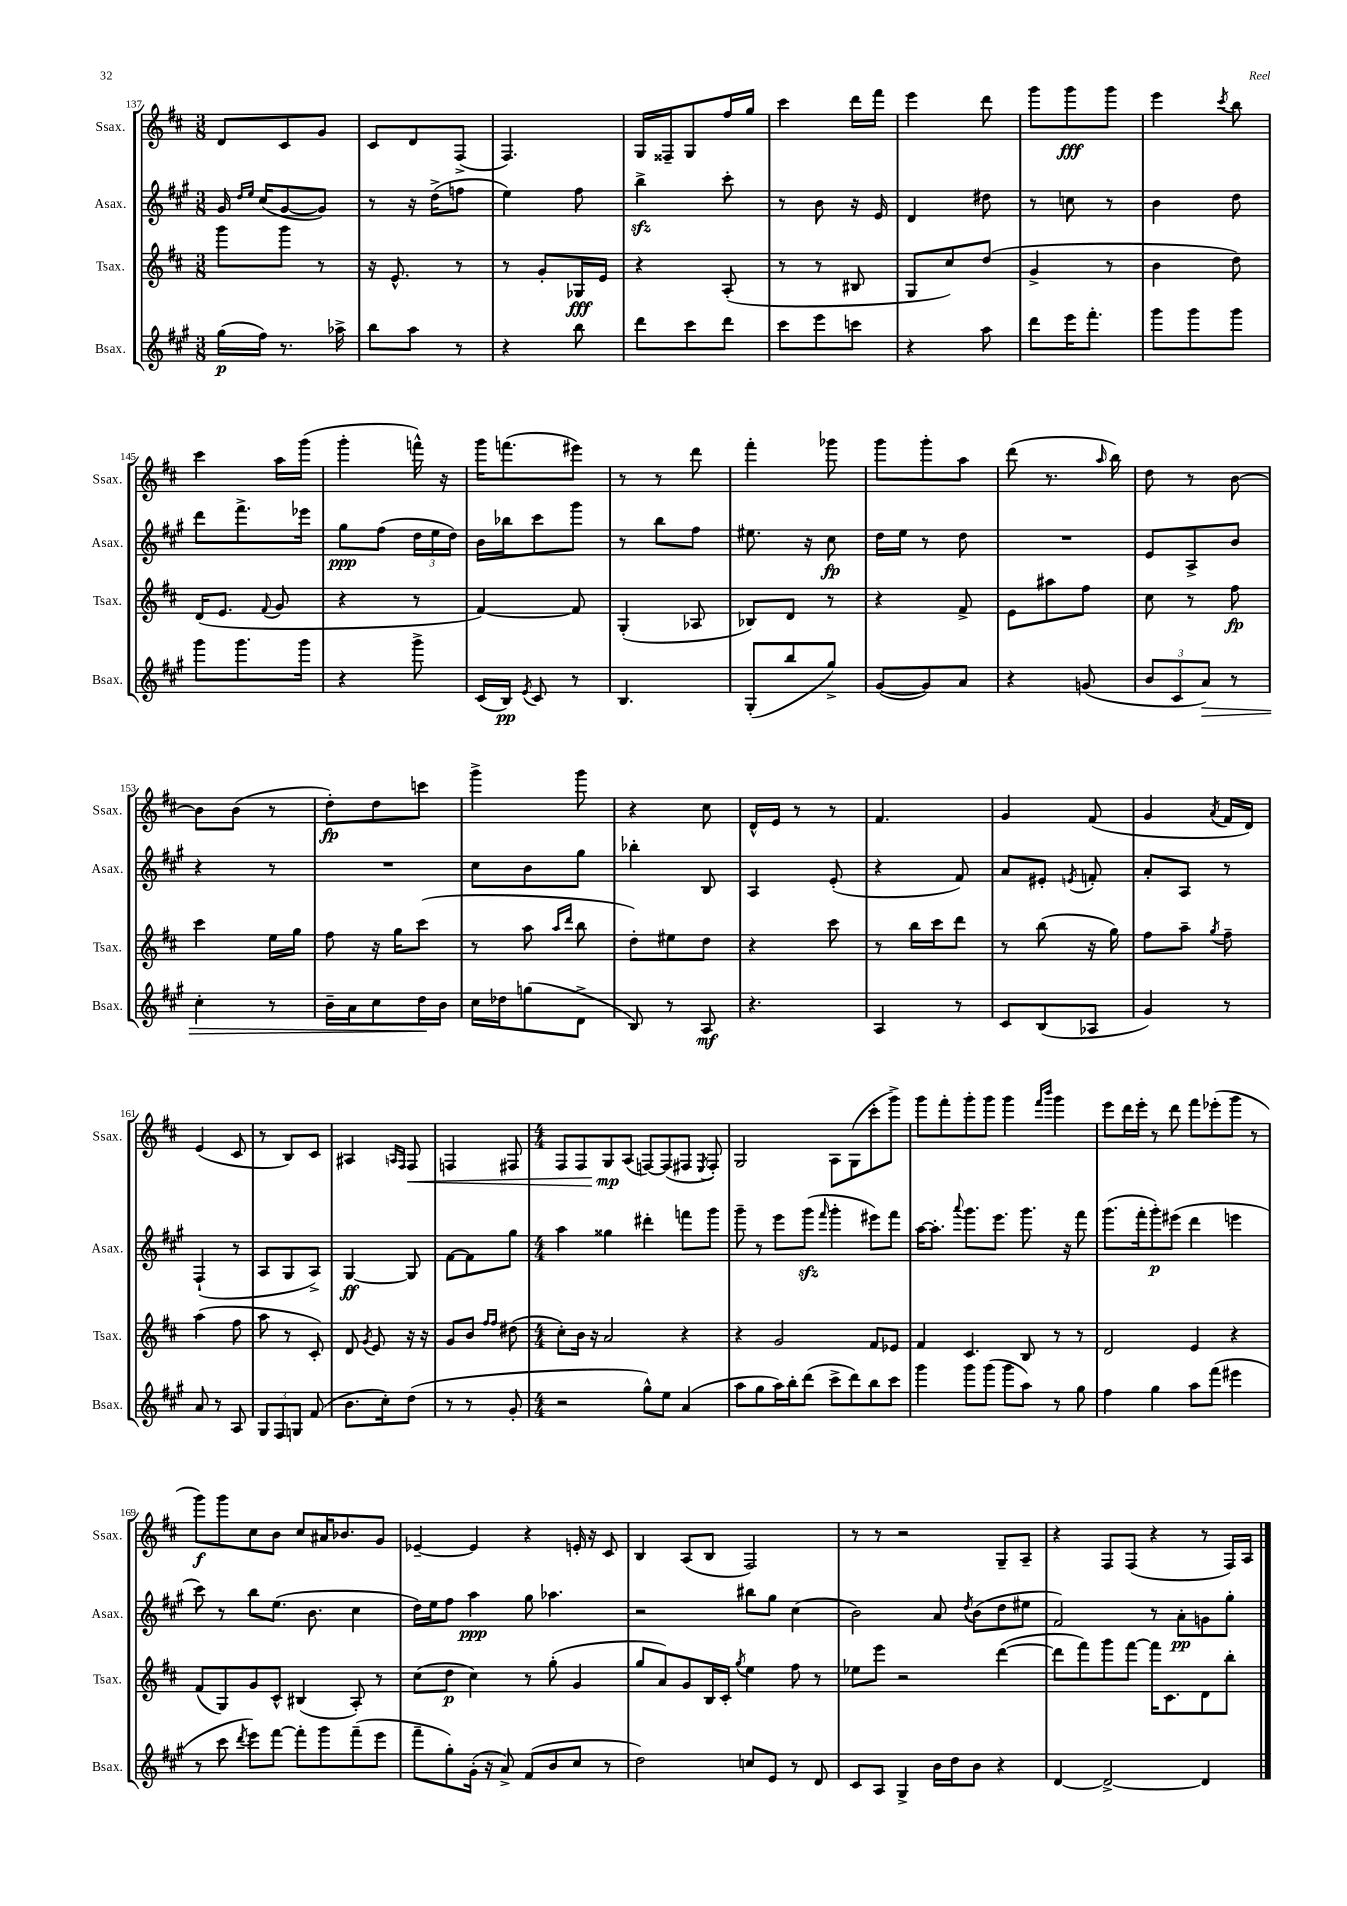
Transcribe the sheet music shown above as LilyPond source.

<<
\new StaffGroup <<
\new Staff = "s0" \with { instrumentName = "Ssax." shortInstrumentName = "Ssax." } {
    \clef treble \key d \major \numericTimeSignature \time 3/8
    \autoBeamOff d'8[ cis'8 g'8] |
    cis'8[ d'8 fis8]->( |
    fis4.) |
    g16[ fisis16-- g8 fis''16 g''16] |
    cis'''4 d'''16[ fis'''16] |
    e'''4 d'''8 |
    g'''8[ g'''8\fff g'''8] |
    e'''4 \acciaccatura { cis'''8 } b''8 |
    cis'''4 a''16[ g'''16]( |
    g'''4-. f'''16-^) r16 |
    g'''16[ f'''8.( eis'''8]) |
    r8 r8 d'''8 |
    fis'''4-. ges'''8 |
    g'''8[ g'''8-. a''8] |
    d'''8( r8. \grace { a''16 } b''16) |
    d''8 r8 b'8~ |
    b'8[ b'8]( r8 |
    d''8[-.\fp) d''8 c'''8] |
    g'''4-> g'''8 |
    r4 cis''8 |
    d'16[-^ e'16] r8 r8 |
    fis'4. |
    g'4 fis'8( |
    g'4 \acciaccatura { a'8 } fis'16[ d'16]) |
    e'4( cis'8 |
    r8 b8[) cis'8] |
    ais4 \grace { a16[ fis16] } fis8\< |
    f4 fis8 |
    \numericTimeSignature \time 4/4 fis8[ fis8 g8\mp\! a8]( f8[~) f8( fis8] \acciaccatura { e8 } fis8-.) |
    g2 a8[ g8( cis'''8-. g'''8]->) |
    g'''8[ fis'''8-. g'''8-. g'''8] g'''4 \grace { fis'''16[ b'''16] } g'''4 |
    e'''8[ d'''16 e'''16]-. r8 d'''8 fis'''8[ ees'''8-.( g'''8] r8 |
    g'''8[\f) g'''8 cis''8 b'8] cis''8[ ais'16 bes'8. g'8] |
    ees'4~-- ees'4 r4 e'16-. r16 cis'8 |
    b4 a8[( b8] fis2) |
    r8 r8 r2 g8[-- a8]-- |
    r4 fis8[ fis8]( r4 r8 fis16[) a16] \bar "|." |
}
\new Staff = "s1" \with { instrumentName = "Asax." shortInstrumentName = "Asax." } {
    \clef treble \key a \major \numericTimeSignature \time 3/8
    \autoBeamOff gis'16 \grace { d''16[ e''16] } cis''16[( gis'8~ gis'8]) |
    r8 r16 d''16[->( f''8] |
    e''4) fis''8 |
    b''4->\sfz cis'''8-. |
    r8 b'8 r16 e'16 |
    d'4 dis''8 |
    r8 c''8 r8 |
    b'4 d''8 |
    d'''8[ fis'''8.-> ees'''16] |
    gis''8[\ppp fis''8]( \tuplet 3/2 { d''16[ e''16 d''16]) } |
    b'16[ bes''16 cis'''8 gis'''8] |
    r8 b''8[ fis''8] |
    eis''8. r16 cis''8\fp |
    d''16[ e''16] r8 d''8 |
    R4. |
    e'8[ a8-> b'8] |
    r4 r8 |
    R4. |
    cis''8[ b'8 gis''8] |
    bes''4-. b8 |
    a4 e'8-.( |
    r4 fis'8) |
    a'8[ eis'8]-. \acciaccatura { e'8 } f'8-. |
    a'8[-. a8] r8 |
    fis4-!( r8 |
    a8[ gis8 a8]->) |
    gis4~\ff gis8 |
    fis'8[~ fis'8 gis''8] |
    \numericTimeSignature \time 4/4 a''4 gisis''4 dis'''4-. f'''8[ gis'''8] |
    gis'''8-- r8 e'''8[ gis'''8]\sfz( \grace { fis'''16 } gis'''4-. eis'''8[) fis'''8] |
    a''16[~ a''8.]-. \appoggiatura { a'''8 } gis'''8.[ e'''8.] gis'''8. r16 fis'''8 |
    gis'''8.[( fis'''16-. gis'''8-.\p) eis'''8]( d'''4 e'''4 |
    cis'''8) r8 b''8[ e''8.]( b'8. cis''4 |
    d''16[) e''16 fis''8] a''4\ppp gis''8 aes''4. |
    r2 bis''8[ gis''8] cis''4( |
    b'2) a'8 \acciaccatura { d''8 } b'8[( d''8 eis''8] |
    fis'2) r8 a'8[-.\pp g'8 gis''8]-. \bar "|." |
}
\new Staff = "s2" \with { instrumentName = "Tsax." shortInstrumentName = "Tsax." } {
    \clef treble \key d \major \numericTimeSignature \time 3/8
    \autoBeamOff g'''8[ g'''8] r8 |
    r16 e'8.-^ r8 |
    r8 g'8[-. ges16\fff e'16] |
    r4 a8-.( |
    r8 r8 bis8 |
    g8[ cis''8) d''8]( |
    g'4-> r8 |
    b'4 d''8) |
    d'16[( e'8.] \appoggiatura { fis'8 } g'8 |
    r4 r8 |
    fis'4~) fis'8 |
    g4-.( aes8 |
    bes8[) d'8] r8 |
    r4 fis'8-> |
    e'8[ ais''8 fis''8] |
    cis''8 r8 fis''8\fp |
    cis'''4 e''16[ g''16] |
    fis''8 r16 g''16[ cis'''8]( |
    r8 a''8 \grace { a''16[ d'''16] } b''8 |
    d''8[-.) eis''8 d''8] |
    r4 cis'''8 |
    r8 b''16[ cis'''16 d'''8] |
    r8 b''8( r16 g''16) |
    fis''8[ a''8]-- \acciaccatura { g''8 } fis''8-- |
    a''4( fis''8 |
    a''8 r8 cis'8-.) |
    d'8 \acciaccatura { g'8 } e'8 r16 r16 |
    g'8[ b'8] \grace { fis''16[ fis''16] } dis''8( |
    \numericTimeSignature \time 4/4 cis''8[-.) b'16] r16 a'2 r4 |
    r4 g'2 fis'8[ ees'8] |
    fis'4 cis'4. b8 r8 r8 |
    d'2 e'4 r4 |
    fis'8[( g8) g'8 cis'8]-^ bis4( a8-.) r8 |
    cis''8[( d''8]\p cis''4) r8 g''8-.( g'4 |
    g''8[ a'8) g'8 b16 cis'16]-. \acciaccatura { g''8 } e''4 fis''8 r8 |
    ees''8[ e'''8] r2 d'''4~( |
    d'''8[ fis'''8) g'''8 fis'''8]~ fis'''16[ cis'8. d'8 b''8]-. \bar "|." |
}
\new Staff = "s3" \with { instrumentName = "Bsax." shortInstrumentName = "Bsax." } {
    \clef treble \key a \major \numericTimeSignature \time 3/8
    \autoBeamOff gis''16[\p( fis''16]) r8. aes''16-> |
    b''8[ a''8] r8 |
    r4 b''8 |
    d'''8[ cis'''8 d'''8] |
    cis'''8[ e'''8 c'''8] |
    r4 a''8 |
    d'''8[ e'''16 fis'''8.]-. |
    gis'''8[ gis'''8 gis'''8] |
    gis'''8[ gis'''8. gis'''16] |
    r4 gis'''8-> |
    cis'16[( b16]\pp) \acciaccatura { e'8 } cis'8 r8 |
    b4. |
    gis8[-.( b''8 gis''8]->) |
    gis'8[~( gis'8) a'8] |
    r4 g'8( |
    \tuplet 3/2 { b'8[ cis'8 a'8]\>) } r8 |
    cis''4-. r8 |
    b'16[-- a'16 cis''8 d''16\! b'16] |
    cis''16[ des''16 g''8( d'8]-> |
    b8) r8 a8\mf |
    r4. |
    a4 r8 |
    cis'8[ b8( aes8] |
    gis'4) r8 |
    a'8 r8 a8 |
    \tuplet 3/2 { gis8[ fis8 g8] } fis'8( |
    b'8.[ cis''16-.) d''8]( |
    r8 r8 gis'8-. |
    \numericTimeSignature \time 4/4 r2 gis''8[-^) e''8] a'4( |
    a''8[ gis''8 a''16) b''16-. d'''8]( cis'''8[-> d'''8) b''8 cis'''8] |
    gis'''4 gis'''8[ gis'''8]( gis'''8[ a''8]) r8 gis''8 |
    fis''4 gis''4 a''8[ fis'''8]( eis'''4 |
    r8 cis'''8 \acciaccatura { d'''8 } e'''8[) fis'''8]~ fis'''8[-. gis'''8 fis'''8--( e'''8] |
    fis'''8[-- gis''8-.) gis'16]-.( r16 a'8->) fis'8[( b'8 cis''8] r8 |
    d''2) c''8[ e'8] r8 d'8 |
    cis'8[ a8] gis4-> b'16[ d''16 b'8] r4 |
    d'4~ d'2~-> d'4 \bar "|." |
}
>>
>>
\layout { \context { \Score currentBarNumber = #137 } }
